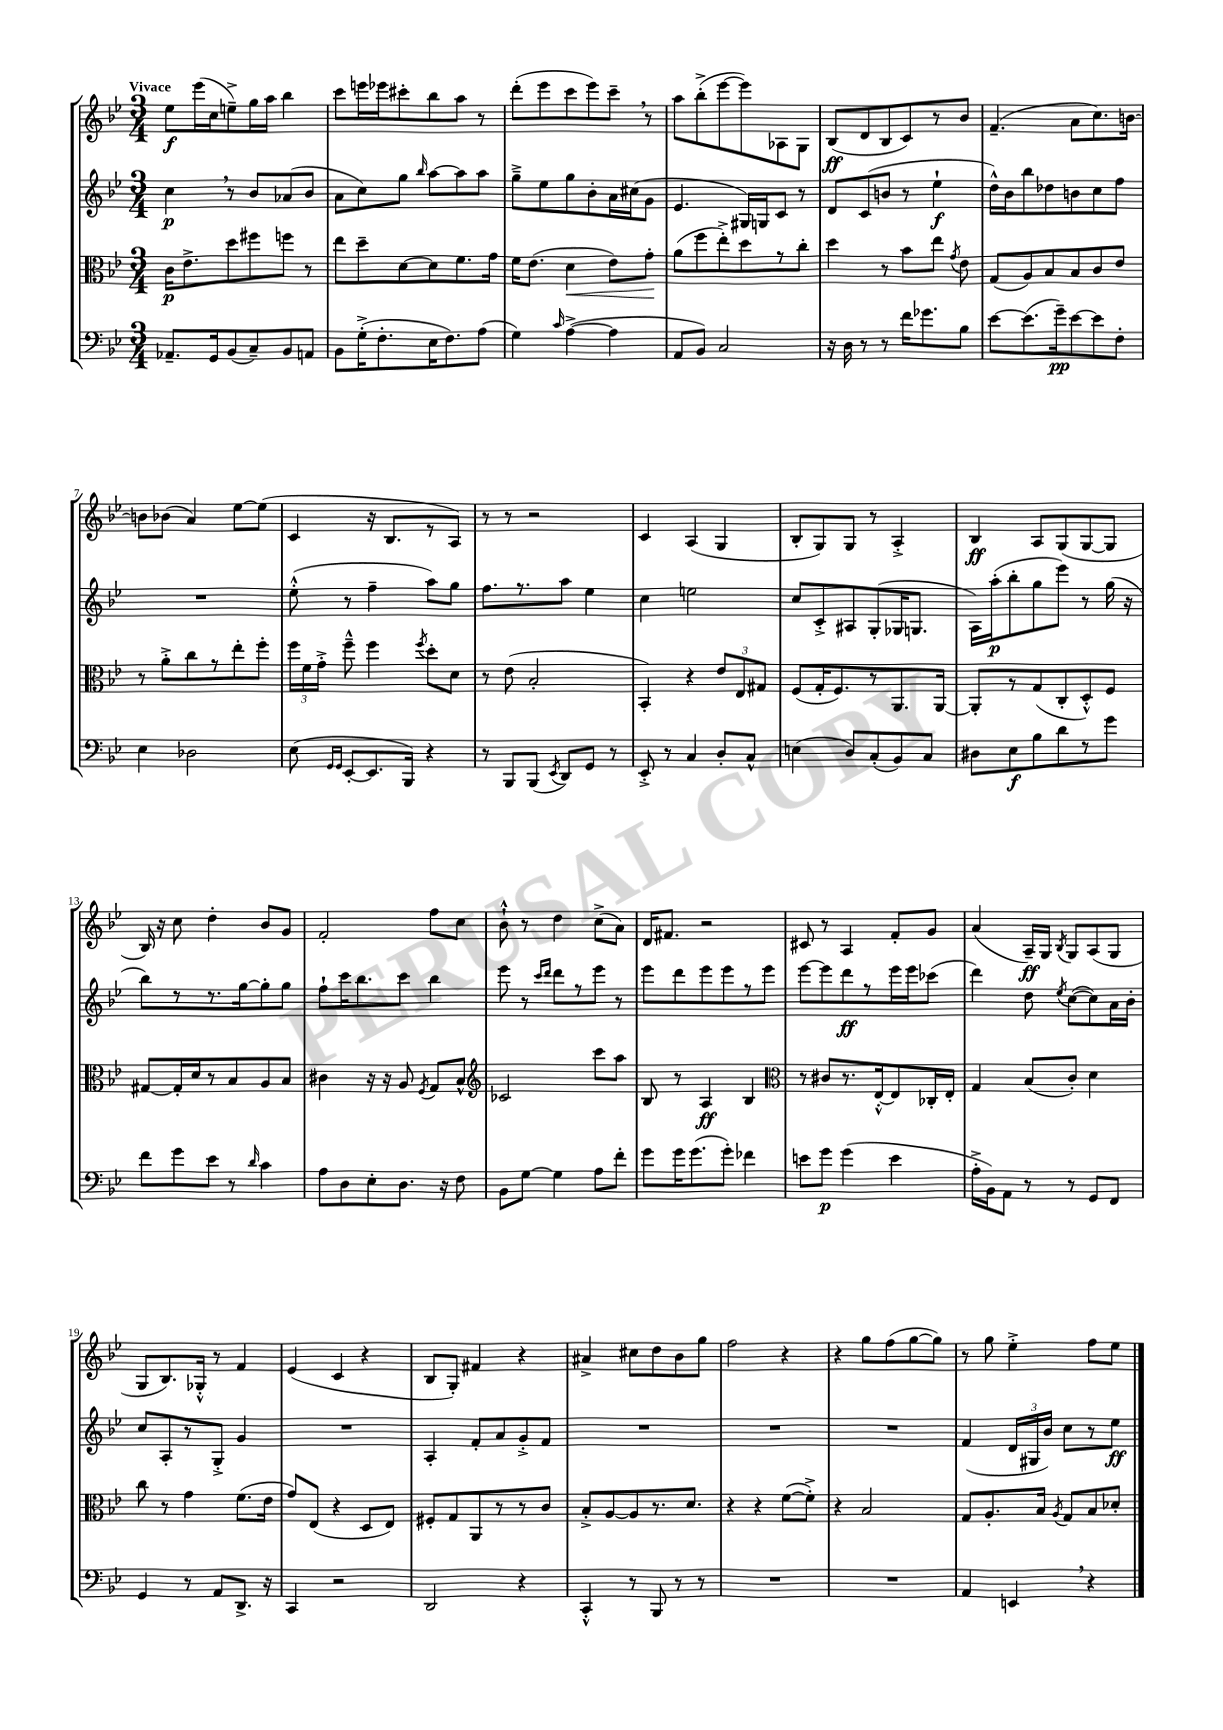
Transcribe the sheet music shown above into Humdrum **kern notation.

**kern	**kern	**kern	**kern
*staff4	*staff3	*staff2	*staff1
*clefF4	*clefC3	*clefG2	*clefG2
*k[b-e-]	*k[b-e-]	*k[b-e-]	*k[b-e-]
*M3/4	*M3/4	*M3/4	*M3/4
8.AA-~/L	16c\LK	4cc\	8ee-\L
.	8.e-^\	.	.
.	.	.	(16eee-\L
16GG/k	.	.	16cc\J
(8BB-/	8dd\	8r	8ee~^\)
8C~/)	8ff#\	8b-/L	16gg\L
.	.	.	16aa\JJ
8BB-/	8ff\J	(8a-/	4bb-\
8AA/J	8r	8b-/J	.
=	=	=	=
8BB-\L	8ee-\L	8a\L	8ccc\L
(16G'^\K	8dd~\	8cc\)	16eee\L
8.F'\	.	.	16eee-\J
.	[8d\	8gg\J	8ccc#'\
.	.	16qqbb-/	.
16E-\K	8d\]	[8aa\L	8bb-\
8.F\)	.	.	.
.	8.f\	8aa\]	8aa\J
(8A\J	.	8aa\J	8r
.	16g\Jk	.	.
=	=	=	=
4G\)	16f\LK	8gg~^\L	(8ddd'\L
.	(8.e-\J	.	.
.	.	8ee-\	8eee-\
16qqc/	.	.	.
([4A^\	4d\	8gg\	8ccc\
.	.	8b-'\	8eee-\)
4A\]	8e-\L)	16a\L	8ccc~\J
.	.	(16cc#\J	.
.	8g'\J	8g\J	8r
=	=	=	=
8AA/L	(8a\L	4.e-/	8aa\L
8BB-/J)	8ff\	.	(8bb-'^\
2C/	8ee-'^\)	.	[8eee-\
.	8dd\	16G#/LL)	8eee-\])
.	.	16G/J	.
.	8r	8c/J	8A-\
.	8cc'\J	8r	8G\J
=	=	=	=
16r	4dd\	8d/L	(8B-/L
16D\	.	.	.
8r	.	(8c/	8d/
8r	8r	8b/J	8B-/
16f\LK	8b-\L	8r	8c/)
8.g-\	.	.	.
.	8ee-\J	4ee-`\	8r
.	8qg/	.	.
8B-\J	8e-\	.	8b-/J
=	=	=	=
[8e-\L	(8G/L	16dd^^\LL)	(4.f~/
.	.	16b-\J	.
(8.e-\]	8A/)	8bb-\	.
.	8B-/	8dd-\	.
16g~\k)	.	.	.
[8e-\	8B-/	8b\	8a\L
8e-\]	8c/	8cc\	8.cc\)
8F'\J	8e-/J	8ff\J	.
.	.	.	[16b\Jk
=	=	=	=
4E-\	8r	2.r	8b\]L
.	8a'^\L	.	(8b-\J
2D-\	8cc\	.	4a/)
.	8r	.	.
.	8ee-'\	.	[8ee-\L
.	8ff'\J	.	(8ee-\]J
=	=	=	=
(8E-\	24ff\LL	(8ee-'^^\	4c/
.	24f\	.	.
.	24g'^\JJ	.	.
16qqGG/LL	.	.	.
16qqGG/JJ	.	.	.
[8EE-'/L	8ff~^^\	8r	.
8.EE-/]	4ff\	4ff~\	16r
.	.	.	8.B-/L
16BBB-/Jk)	.	.	.
.	8qff/	.	.
4r	8dd'\L	8aa\L)	8r
.	8d\J	8gg\J	8A/J)
=	=	=	=
8r	8r	8.ff\L	8r
8BBB-/L	(8e-\	.	8r
.	.	8.r	.
(8BBB-/J	2B-'/	.	2r
8qEE-/	.	.	.
8DD/L)	.	8aa\J	.
8GG/J	.	4ee-\	.
8r	.	.	.
=	=	=	=
8EE-'^/	4BB-'/)	4cc\	4c/
8r	.	.	.
4C/	4r	2ee\	(4A/
8D'/L	12e-/L	.	4G/
.	12E-/	.	.
8C^^/J	.	.	.
.	12G#/J	.	.
=	=	=	=
(4E\	(8F/L	8cc/L	8B-'/L
.	16G'/K	8c'^/	8G/)
.	8.F/)	.	.
8D/L)	.	8A#/	8G/J
(8C'/	8r	(8G'/	8r
8BB-/)	8.AA/	16G-/K	4A'^/
.	.	8.G/J	.
8C/J	.	.	.
.	[16AA/Jk	.	.
=	=	=	=
8D#\L	8AA'/]L	16A\LL)	4B-/
.	.	(16aa'\J	.
8E-\	8r	8bb-'\	.
8B-\	(8G/	8gg\	8A/L
8d\	8C'/	8eee-\J)	(8G/
8r	8D'^^/)	8r	[8G/
8g\J	8F/J	(16gg\	8G/]J
.	.	16r	.
=	=	=	=
8f\L	[8G#/L	8bb-\L)	16B-/)
.	.	.	16r
8g\	16G#'/]L	8r	8cc\
.	16d/J	.	.
8e-\J	8r	8.r	4dd'\
8r	8B-/	.	.
.	.	[16gg\k	.
16qqd/	.	.	.
4c\	8A/	8gg'\]	8b-/L
.	8B-/J	8gg\J	8g/J
=	=	=	=
8A\L	4c#\	8ff`\L	2f'/
8D\	.	16ccc\K	.
.	.	8.bb-\	.
8E-'\	16r	.	.
.	16r	.	.
8.D\J	8A/	8ccc\J	.
.	8qF/	.	.
.	8G/L	4bb-\	8ff\L
16r	.	.	.
8F\	8B-^^/J	.	8cc\J
=	=	=	=
*	*clefG2	*	*
8BB-\L	2c-/	8eee-\	8b-`^^\
[8G\J	.	8r	8r
.	.	16qqccc/LL	.
.	.	16qqddd/JJ	.
4G\]	.	8ddd\L	4dd\
.	.	8r	.
8A\L	8ccc\L	8eee-\J	(8cc^\L
8f'\J	8aa\J	8r	8a\J)
=	=	=	=
8g\L	8B-/	8eee-\L	16d/LK
.	.	.	8.f#/J
16g\K	8r	8ddd\	.
(8.g\	.	.	.
.	4A/	8eee-\	2r
8g'\J)	.	8eee-\	.
4f-\	4B-/	8r	.
.	.	8eee-\J	.
=	=	=	=
*	*clefC3	*	*
8e\L	8r	[8eee-\L	8c#/
8g\J	8c#/L	8eee-\]	8r
(4g\	8.r	8ddd\	4A/
.	.	8r	.
.	[16E-'^^/k	.	.
4e\	8E-/]	16eee-\L	8f'/L
.	.	16eee-\J	.
.	16C-'/L	(8ccc-\J	8g/J
.	16E-'/JJ	.	.
=	=	=	=
16A'^\LL	4G/	4ddd\)	(4a/
16BB-\J)	.	.	.
8AA\J	.	.	.
8r	(8B-/L	8dd\	16A~/LL)
.	.	.	16G/JJ
.	.	8qee-/	8qB-/
8r	8c'/J)	([8cc\L	8G/L
8GG/L	4d\	8cc\])	(8A/
8FF/J	.	16a\L	8G/J
.	.	16b-'\JJ	.
=	=	=	=
4GG/	8cc\	8cc/L	8G/L
.	8r	8A'/	8.B-/)
8r	4g\	8r	.
.	.	.	16G-'^^/Jk
8AA/L	.	8G'^/J	8r
8.DD^/J	(8.f\L	4g/	4f/
16r	16e-\Jk	.	.
=	=	=	=
4CC/	8g/L)	2.r	(4e-/
.	(8E-/J	.	.
2r	4r	.	4c/
.	8D/L	.	4r
.	8E-/J)	.	.
=	=	=	=
2DD/	8F#'/L	4A'/	8B-/L
.	8G/	.	8G'/J)
.	8AA/	8f'/L	4f#/
.	8r	8a/	.
4r	8r	8g'^/	4r
.	8c/J	8f/J	.
=	=	=	=
4CC'^^/	8B-'^/L	2.r	4a#^/
.	[8A/	.	.
8r	8A/]	.	8cc#\L
8BBB-/	8.r	.	8dd\
8r	.	.	8b-\
.	8.d/J	.	.
8r	.	.	8gg\J
=	=	=	=
2.r	4r	2.r	2ff\
.	4r	.	.
.	([8f\L	.	4r
.	8f'^\]J)	.	.
=	=	=	=
2.r	4r	2.r	4r
.	2B-/	.	8gg\L
.	.	.	(8ff\
.	.	.	[8gg\
.	.	.	8gg\]J)
=	=	=	=
4AA/	8G/L	(4f/	8r
.	8.A'/	.	8gg\
4EE/	.	24d/LL	4ee-'^\
.	.	24G#/	.
.	16B-/Jk	.	.
.	.	24b-/JJ)	.
.	8qA/	.	.
.	8G/L	8cc\L	.
4r	8B-/	8r	8ff\L
.	8d-'/J	8ee-\J	8ee-\J
==	==	==	==
*-	*-	*-	*-
